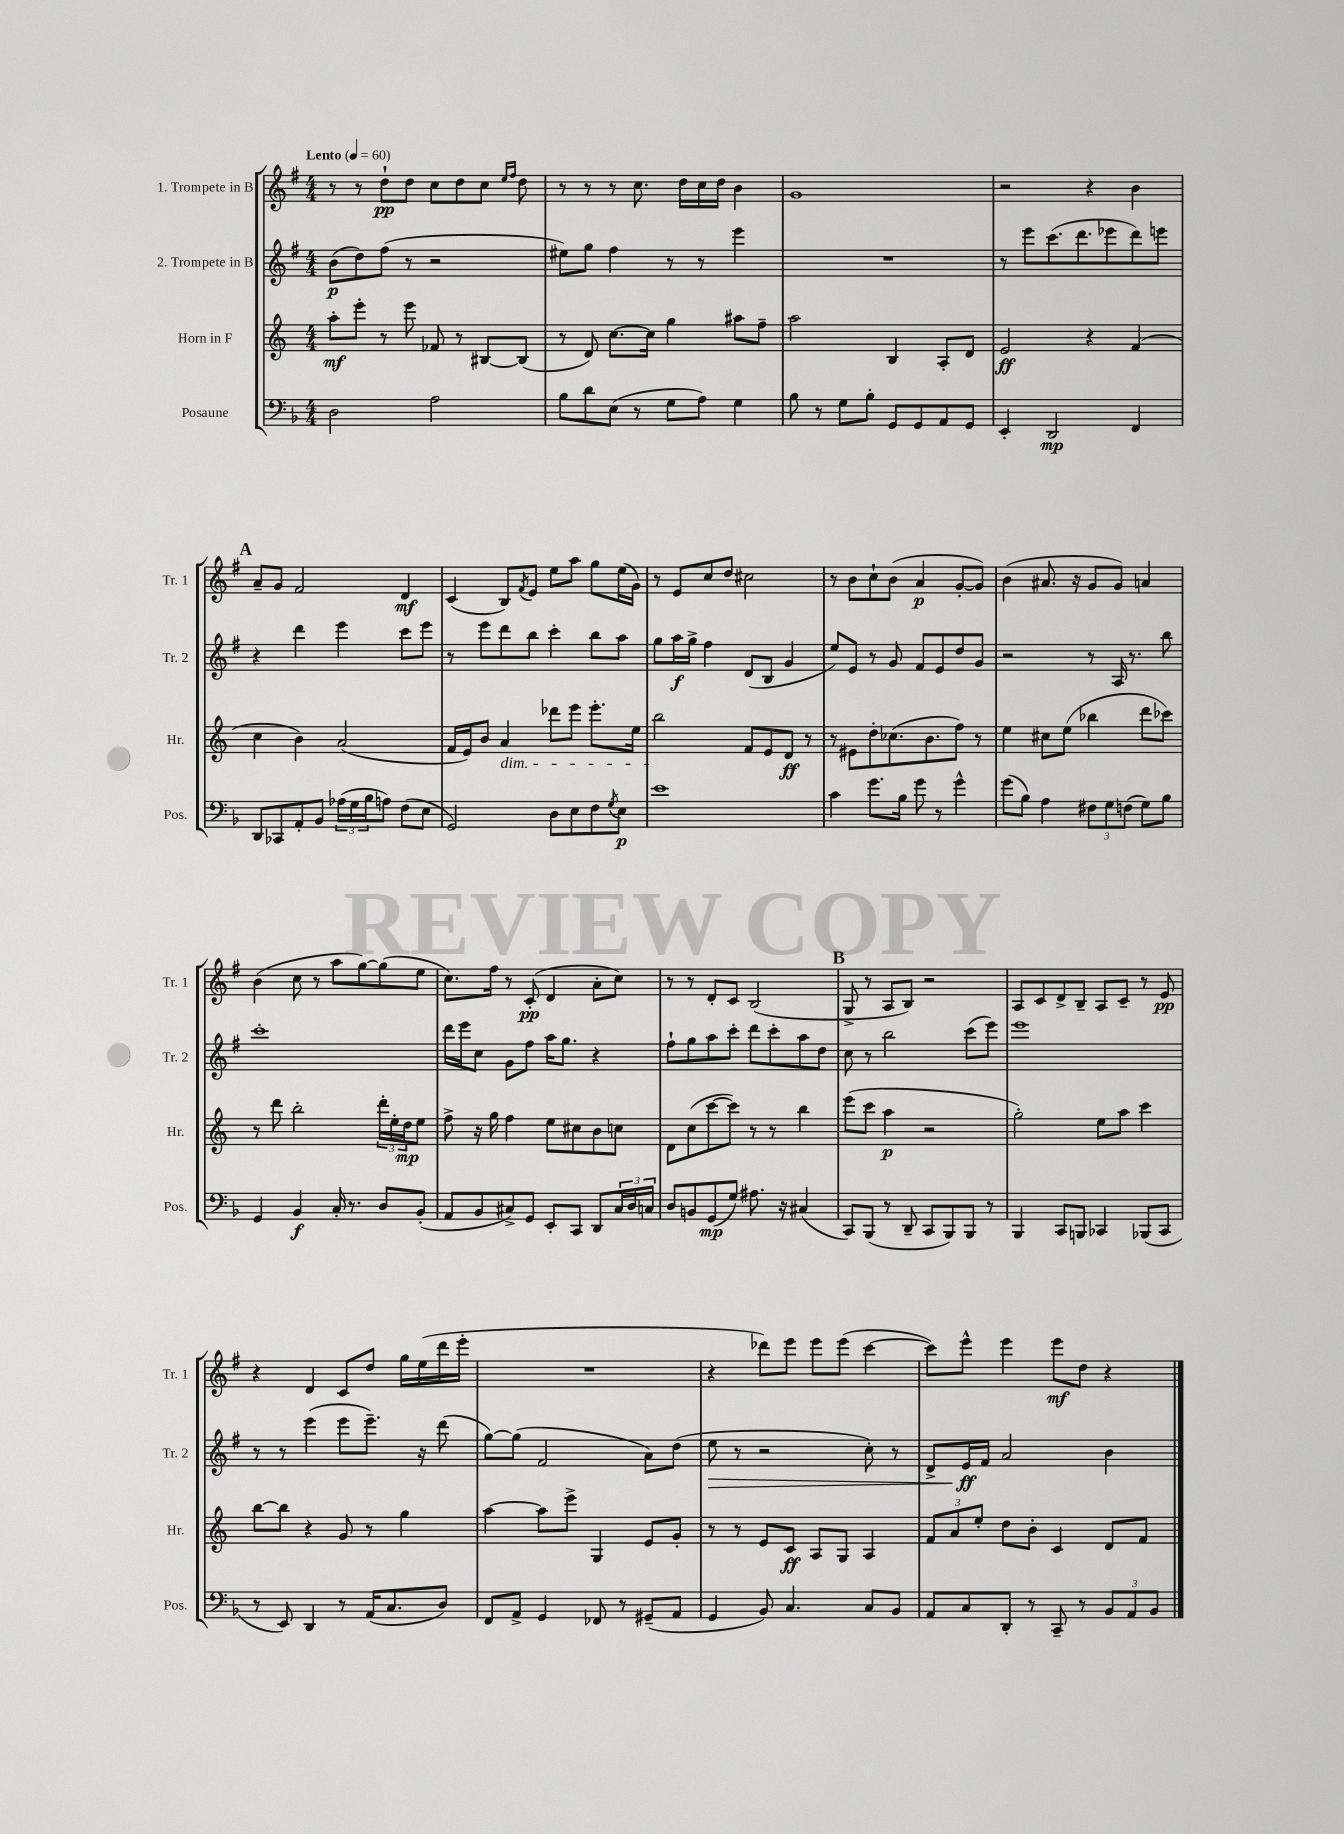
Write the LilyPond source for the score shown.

<<
\new StaffGroup <<
\new Staff = "s0" \with { instrumentName = "1. Trompete in B" shortInstrumentName = "Tr. 1" } {
    \clef treble \key g \major \numericTimeSignature \time 4/4 \tempo "Lento" 4 = 60
    r8 r8 d''8-!\pp d''8 c''8 d''8 c''8 \grace { e''16 fis''16 } d''8 |
    r8 r8 r8 c''8. d''16 c''16 d''16 b'4 |
    g'1 |
    r2 r4 b'4 |
    \mark \markup { \bold "A" } a'8-- g'8 fis'2 d'4\mf |
    c'4( b8) \acciaccatura { fis'8 } e'8 e''8 a''8 g''8 e''16( g'16) |
    r8 e'8 c''8 d''8 cis''2 |
    r8 b'8 c''8-! b'8( a'4\p g'8~-. g'8) |
    b'4( ais'8. r16 g'8 g'8) a'4 |
    b'4( c''8 r8 a''8 g''8~) g''8( e''8 |
    c''8.) fis''16 r8 c'8-.\pp( d'4 a'8-. c''8) |
    r8 r8 d'8-. c'8 b2( |
    \mark \markup { \bold "B" } g8-> r8 a8 b8) r2 |
    a8 c'8 d'8-> b8-- a8 c'8-- r8 e'8\pp |
    r4 d'4 c'8 d''8 g''16 e''16( d'''16 e'''16-. |
    R1 |
    r4 des'''8) e'''8 e'''8 e'''8( c'''4~ |
    c'''8) e'''8-^ e'''4 e'''8\mf d''8 r4 \bar "|." |
}
\new Staff = "s1" \with { instrumentName = "2. Trompete in B" shortInstrumentName = "Tr. 2" } {
    \clef treble \key g \major \numericTimeSignature \time 4/4
    b'8\p( d''8) fis''8( r8 r2 |
    eis''8) g''8 fis''4 r8 r8 e'''4 |
    R1 |
    r8 e'''8 c'''8.( d'''8. ees'''8 d'''8) e'''8 |
    \mark \markup { \bold "A" } r4 d'''4 e'''4 c'''8 e'''8 |
    r8 e'''8 d'''8 b''8 c'''4-. b''8 a''8 |
    g''8 a''16\f g''16-> fis''4 d'8( b8 g'4 |
    e''8) e'8 r8 g'8 fis'8 e'8 d''8 g'8 |
    r2 r8 a16 r8. b''8 |
    c'''1-. |
    d'''16 e'''16 c''8 g'8 fis''8 a''16 g''8. r4 |
    fis''8-! g''8 a''8 c'''8-. d'''8 c'''8-. a''8 d''8 |
    \mark \markup { \bold "B" } c''8 r8 b''2 c'''8( e'''8) |
    e'''1 |
    r8 r8 e'''4( e'''8 e'''8.--) r16 d'''8( |
    g''8~) g''8( fis'2 a'8) d''8( |
    e''8\> r8 r2 c''8-.) r8 |
    d'8-> e'16\ff\! fis'16 a'2 b'4 \bar "|." |
}
\new Staff = "s2" \with { instrumentName = "Horn in F" shortInstrumentName = "Hr." } {
    \clef treble \key c \major \numericTimeSignature \time 4/4
    a''8-.\mf e'''8-. r8 e'''8 fes'8 r8 bis8~ bis8( |
    r8 d'8) c''8.~ c''16 g''4 ais''8 f''8-- |
    a''2 b4 a8-. d'8 |
    e'2\ff r4 f'4( |
    \mark \markup { \bold "A" } c''4 b'4) a'2( |
    f'16 e'16) b'8 a'4\dim des'''8 e'''8 e'''8.-. e''16 |
    b''2\! f'8 e'8 d'8\ff r8 |
    r8 eis'8 d''8-. ces''8.( b'8. f''8) r8 |
    e''4 cis''8 e''8( bes''4 d'''8 ces'''8) |
    r8 d'''8 b''2-. \tuplet 3/2 { d'''16-. e''16-. d''16\mp } e''8 |
    f''8-> r16 g''16 f''4 e''8 cis''8 b'8 c''8 |
    d'8 c''8( c'''8~ c'''8) r8 r8 b''4 |
    \mark \markup { \bold "B" } e'''8( c'''8 a''4\p r2 |
    g''2-.) e''8 a''8 c'''4 |
    b''8~ b''8 r4 g'8 r8 g''4 |
    a''4~ a''8 e'''8-> g4 e'8 g'8-. |
    r8 r8 e'8 c'8\ff a8 g8 a4 |
    \tuplet 3/2 { f'8 a'8 e''8-. } d''8 b'8-. c'4 d'8 f'8 \bar "|." |
}
\new Staff = "s3" \with { instrumentName = "Posaune" shortInstrumentName = "Pos." } {
    \clef bass \key f \major \numericTimeSignature \time 4/4
    d2 a2 |
    bes8 d'8 e8( r8 g8 a8) g4 |
    bes8 r8 g8 bes8-. g,8 g,8 a,8 g,8 |
    e,4-. d,2\mp f,4 |
    \mark \markup { \bold "A" } d,8 ces,8 a,8-. bes,8 \tuplet 3/2 { aes16( g16 bes16 } a8) f8( e8 |
    g,2) d8 e8 f8 \acciaccatura { g8 } e8\p |
    e'1 |
    c'4 g'8. bes16 g'8 r8 g'4-^ |
    g'8( bes8) a4 \tuplet 3/2 { fis8 g8 f8( } g8) bes8 |
    g,4 bes,4\f c16-. r8. d8 bes,8-.( |
    a,8 bes,8 cis8->) g,8 e,8-. c,8 d,8 \tuplet 3/2 { cis16 d16 c16 } |
    d8 b,8 g,8\mp( g8) ais8. r16 cis4( |
    \mark \markup { \bold "B" } c,8) bes,,8( r8 d,8-- c,8 bes,,8) bes,,8 r8 |
    bes,,4 c,8 b,,8 ces,4 bes,,8( ces,8 |
    r8 e,8) d,4 r8 a,16( c8. d8) |
    f,8 a,8-> g,4 fes,8 r8 gis,8--( a,8 |
    g,4 bes,8) c4. c8 bes,8 |
    a,8 c8 d,8-. r8 c,8-- r8 \tuplet 3/2 { bes,8 a,8 bes,8 } \bar "|." |
}
>>
>>
\layout { \context { \Score \remove "Bar_number_engraver" } }
